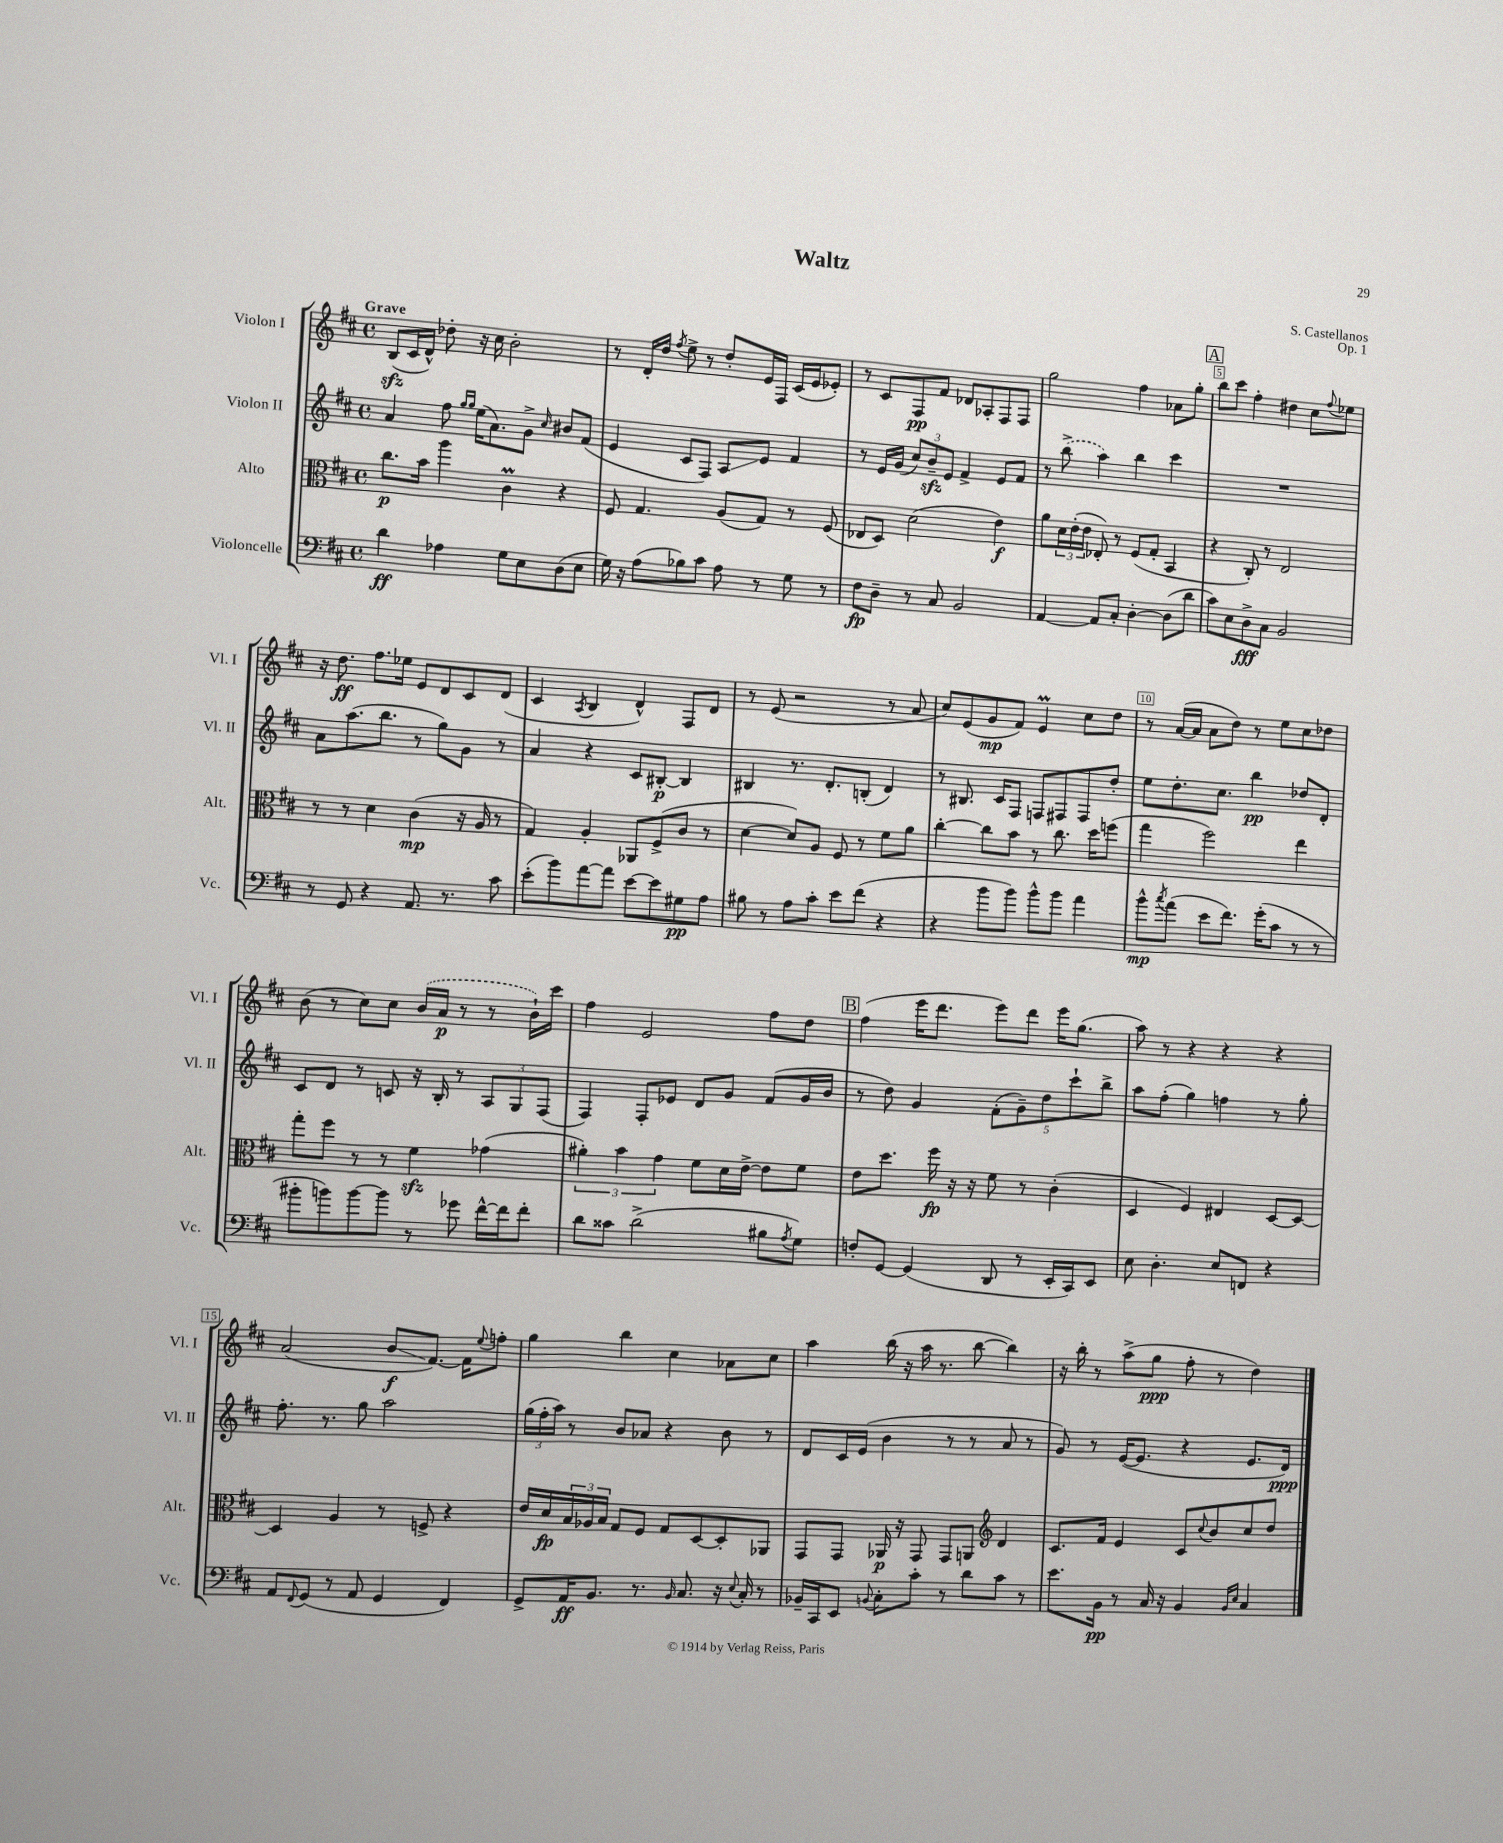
\header { title = "Waltz" composer = "S. Castellanos" opus = "Op. 1" }
<<
\new StaffGroup <<
\new Staff = "s0" \with { instrumentName = "Violon I" shortInstrumentName = "Vl. I" } {
    \clef treble \key d \major \defaultTimeSignature \time 4/4 \tempo "Grave"
    b8\sfz( cis'16 d'16-^) des''8-. r16 cis''16 b'2-. |
    r8 d'16-. d''16 \acciaccatura { fis''8 } e''8-> r8 d''8-. e'16 fis16 cis'16( e'16 ees'8-.) |
    r8 cis'8 fis8\pp fis'8 des'8 aes8-. fis8 fis8 |
    g''2 fis''4 aes'8 g''8-. |
    \mark \markup { \box "A" } b''8 cis'''8 fis''4-. dis''4 cis''8 \appoggiatura { fis''8 } ees''8 |
    r16 d''8.\ff fis''8. ees''16 e'8 d'8 cis'8 d'8( |
    cis'4 \acciaccatura { a8 } b4 d'4-^) fis8 d'8 |
    r8 e'8( r2 r8 a'8 |
    cis''8) e'8( g'8\mp fis'8) e'4\prall cis''8 d''8 |
    r8 a'16~( a'16 a'8 d''8) r8 e''8 cis''8 des''8 |
    b'8( r8 cis''8) cis''8 \once \slurDashed b'16( a'16\p r8 r8 b'16-!) cis'''16 |
    fis''4 e'2 fis''8 d''8 |
    \mark \markup { \box "B" } fis''4( e'''16 d'''8. e'''8) d'''8 e'''16 g''8.( |
    a''8) r8 r4 r4 r4 |
    a'2( b'8\glissando\f fis'8.~) fis'16 \appoggiatura { e''8 } f''8-. |
    g''4 b''4 cis''4 aes'8 cis''8 |
    a''4 b''16( r16 a''16 r8. b''8~ b''4) |
    r16 b''16-. r8 a''8->( g''8\ppp fis''8-. r8 d''4) \bar "|." |
}
\new Staff = "s1" \with { instrumentName = "Violon II" shortInstrumentName = "Vl. II" } {
    \clef treble \key d \major \defaultTimeSignature \time 4/4
    a'4 fis''8 \grace { g''16 g''16 } e''16( a'8.) g'8-> \grace { cis''16 } bis'8 fis'8( |
    e'4 cis'8 fis8) a8\glissando e'8 fis'4 |
    r8 e'16 g'16( \tuplet 3/2 { cis''8) b'8--\sfz e'8 } fis'4-> e'8 fis'8 |
    r8 \once \slurDashed b''8->( a''4) b''4 cis'''4 |
    \mark \markup { \box "A" } R1 |
    a'8 a''8.( b''8. r8 g''8) g'8 r8 |
    a'4 r4 cis'8 bis8~-.\p bis4 |
    bis4 r8. d'8.-. b8-.( d'4) |
    r8 bis8. cis'16 fis8 f8 fis8 fis8 d''8-. |
    e''8 d''8.-. cis''8. b''4\pp des''8 d'8-. |
    cis'8 d'8 r8 c'8 r16 b16-. r8 \tuplet 3/2 { a8 g8 fis8( } |
    fis4) fis8-. ees'8 d'8 g'8 fis'8( g'16 b'16 |
    \mark \markup { \box "B" } r8 d''8) g'4 \tuplet 5/4 { fis'8-.( g'8--) d''8 cis'''8-! b''8-> } |
    a''8 fis''8-.( g''4) f''4 r8 g''8-. |
    fis''8.-. r8. g''8 a''2 |
    \tuplet 3/2 { g''16( fis''16-. a''16) } r8 b'8 aes'8 r4 b'8 r8 |
    d'8 cis'16 e'16( b'4 r8 r8 a'8 r8 |
    g'8) r8 e'16~( e'8. r4 e'8. d'16\ppp) \bar "|." |
}
\new Staff = "s2" \with { instrumentName = "Alto" shortInstrumentName = "Alt." } {
    \clef alto \key d \major \defaultTimeSignature \time 4/4
    cis''8.\p b'16 a''4 cis'4\prall r4 |
    fis8 g4. a8( g8) r8 fis8( |
    ees8 d8) d'2( e'4\f) |
    a'8 \tuplet 3/2 { d'16 e'16-.( e'16 } ees8-.) r8 fis8( g8-. b,4 |
    \mark \markup { \box "A" } r4 cis8-.) r8 e2 |
    r8 r8 d'4 cis'4\mp( r16 a16 r8 |
    g4) a4-. aes,8 fis8->( cis'8 r8 |
    d'4~ d'8) a8 fis8 r8 fis'8 a'8 |
    cis''4~-. cis''8 b'8 r8 cis''8. d''16 f''8( |
    g''4 fis''2) e''4 |
    g''8-. fis''8 r8 r8 fis'4\sfz ges'4( |
    \tuplet 3/2 { ais'4-.) b'4 g'4 } fis'8 d'16 e'16~-> e'8 fis'8 |
    \mark \markup { \box "B" } e'8 d''8. fis''16\fp r16 r16 fis'8 r8 cis'4-.( |
    d4 fis4) eis4 d8~ d8~ |
    d4 a4 r8 f8-> r4 |
    e'16 d'16\fp \tuplet 3/2 { b16 aes16 b16 } g8 fis8 g8 d8~ d8-. aes,8 |
    g,8 g,8 aes,16\p r16 g,8 g,8 a,8 \clef treble d'4 |
    cis'8. fis'16 e'4 cis'8 \appoggiatura { cis''8 } b'8 cis''8 d''8 \bar "|." |
}
\new Staff = "s3" \with { instrumentName = "Violoncelle" shortInstrumentName = "Vc." } {
    \clef bass \key d \major \defaultTimeSignature \time 4/4
    d'4\ff aes4 g8 e8 d8( e8 |
    g16) r16 a8( bes8) cis'8 a8 r8 g8 r8 |
    fis8\fp d8-- r8 cis8 b,2 |
    a,4~ a,8 cis8-. d4~-. d8( d'8 |
    \mark \markup { \box "A" } cis'8) e8 d8->\fff cis8 b,2 |
    r8 g,8 r4 a,8. r8. cis'8 |
    e'8-.( b'8) a'8~ a'8 e'8~ e'8 gis8\pp a8 |
    bis8 r8 a8 cis'8-. e'8 fis'8( r4 |
    r4 b'8 b'8) b'8-^ b'8 a'4 |
    b'8-^\mp \acciaccatura { cis''8 } a'8( e'8 fis'8.) g'16-.( cis'8 r8 r8 |
    bis'8-. b'8) b'8~ b'8 r8 ges'8 fis'16~-^ fis'16 fis'8-. |
    d'8 cisis'8 d'2->( bis8 \acciaccatura { a8 } g8) |
    \mark \markup { \box "B" } f8-. g,8~ g,4( d,8 r8 e,16-. cis,16) e,8 |
    e8 d4.-. e8 f,8 r4 |
    a,8 \appoggiatura { fis,8 } g,8( r8 a,8 g,4 fis,4) |
    g,8-> a,16\ff b,8. r8. \grace { b,16 } cis8. r16 \appoggiatura { e8 } cis16-. r8 |
    bes,16-- cis,16 e,8 \appoggiatura { b,8 } cis8-. cis'8-. r8 d'8 cis'8 r8 |
    e'8. b,16\pp r8 cis16 r16 b,4 \grace { b,16 e16 } cis4 \bar "|." |
}
>>
>>
\layout { \context { \Score \override BarNumber.break-visibility = ##(#f #t #t) barNumberVisibility = #(every-nth-bar-number-visible 5) \override BarNumber.stencil = #(make-stencil-boxer 0.1 0.3 ly:text-interface::print) } }
